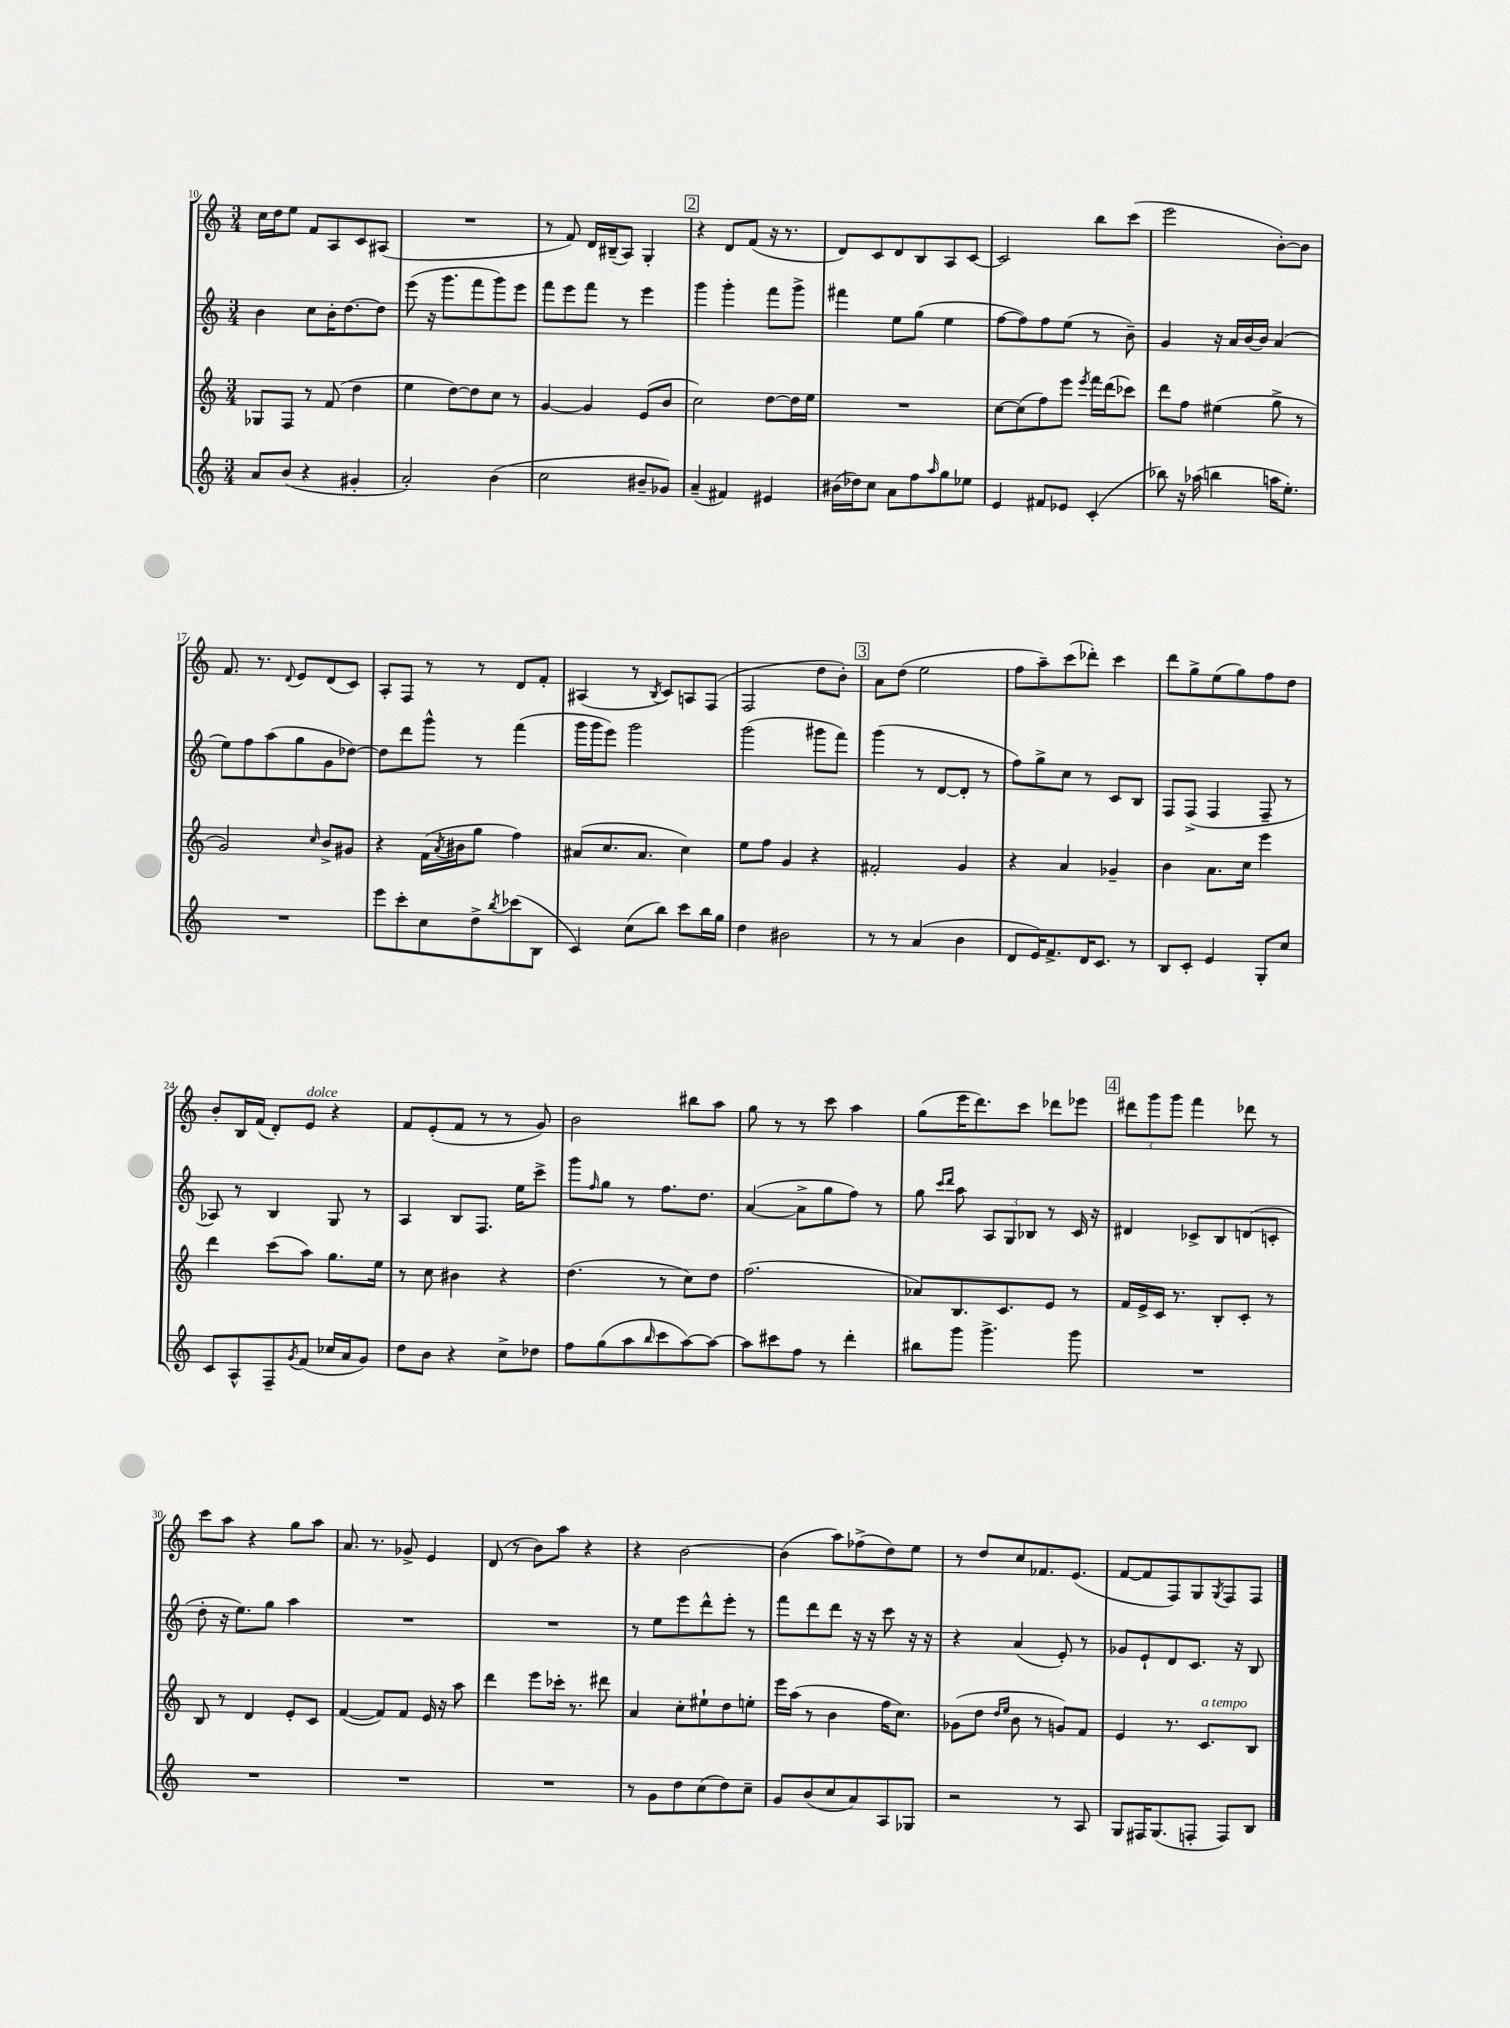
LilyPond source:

<<
\new StaffGroup <<
\new Staff = "s0" {
    \clef treble \key c \major \numericTimeSignature \time 3/4
    c''16 d''16 e''8 f'8 a8 c'8 ais8( |
    R2. |
    r8 f'8) d'16 bis16--( a8) g4-. |
    \mark \markup { \box "2" } r4 d'8 f'8( r16 r8. |
    d'8) c'8 d'8 b8 a8 c'8~ |
    c'2 b''8 c'''8( |
    e'''2 b'8~-.) b'8 |
    f'8. r8. \appoggiatura { d'8 } e'8 d'8( c'8) |
    a8-. f8 r8 r8 d'8 f'8-. |
    ais4( r8 \acciaccatura { b8 } c'8) a8 f8( |
    f2 d''8 b'8-.) |
    \mark \markup { \box "3" } a'8 d''8( e''2 |
    f''8 a''8--) c'''8( des'''8-.) c'''4 |
    d'''8 g''8-> e''8( g''8) f''8 d''8 |
    b'8-. b16 f'16( d'8-.) e'8^\markup { \italic "dolce" } r4 |
    f'8 e'8-.( f'8 r8 r8 g'8) |
    b'2 bis''8 a''8 |
    g''8 r8 r8 c'''8 a''4 |
    g''8( e'''16 d'''8.) c'''8 des'''8 ees'''8 |
    \mark \markup { \box "4" } \tuplet 3/2 { dis'''8 g'''8 g'''8 } f'''4 des'''8 r8 |
    c'''8 a''8 r4 g''8 a''8 |
    a'8. r8. ges'8-> e'4 |
    d'8( r8 b'8) a''8 r4 |
    r4 b'2~ |
    b'4( a''8) fes''8->( d''8) e''8 |
    r8 d''8 c''8 fes'8. e'8.( |
    f'8~ f'8 f8) g8 \acciaccatura { g8 } f8 f8 \bar "|." |
}
\new Staff = "s1" {
    \clef treble \key c \major \numericTimeSignature \time 3/4
    b'4 c''8 b'16-. d''8.~ d''8 |
    e'''8( r16 g'''8. f'''8 g'''8) e'''8 |
    f'''8 e'''8 f'''8 r8 e'''4 |
    \mark \markup { \box "2" } g'''4 g'''4-. f'''8 g'''8-> |
    fis'''4 e''8 g''8( e''4 |
    f''8~ f''8) f''8 e''8( r8 b'8--) |
    g'4 r16 a'16 b'16~ b'16 a'4( |
    e''8) f''8 a''8( g''8 g'8 des''8~) |
    des''8 d'''8 g'''8-^ r8 f'''4( |
    g'''16 g'''16 e'''8) g'''2 |
    g'''2( gis'''8 f'''8) |
    \mark \markup { \box "3" } g'''4( r8 d'8~ d'8-. r8 |
    f''8) g''8-> c''8 r8 c'8 b8 |
    f8 f8->( f4 f8-- r8 |
    aes8) r8 b4 g8 r8 |
    a4 b8 f8. e''16 c'''8-> |
    g'''8 \grace { f''16 } g''8 r8 f''8. d''8. |
    a'4~( a'8-> g''8 f''8) r8 |
    g''8 \grace { c'''16 d'''16 } a''8 \tuplet 3/2 { a8 g8 bes8 } r8 c'16 r16 |
    \mark \markup { \box "4" } dis'4 ces'8-> b8 d'8( c'8-. |
    d''8-. r16 e''8.) g''8 a''4 |
    R2. |
    R2. |
    r8 e''8 e'''8 d'''8-^ e'''8-. r8 |
    f'''8 d'''8 d'''8 r16 r16 c'''8 r16 r16 |
    r4 a'4( e'8-.) r8 |
    ges'8 e'8-! d'8 c'8. r16 b8 \bar "|." |
}
\new Staff = "s2" {
    \clef treble \key c \major \numericTimeSignature \time 3/4
    ges8 f8 r8 f'8( d''4 |
    e''4 d''8~) d''8 c''8 r8 |
    g'4~ g'4 e'8( b'8 |
    \mark \markup { \box "2" } c''2) d''8~ d''16 e''16 |
    R2. |
    c''8~ c''8( f''8) e'''8 \acciaccatura { e'''8 } f'''16 d'''16( ces'''8) |
    d'''8 f''8 eis''4( g''8-> r8 |
    g'2) \grace { c''16 } b'8-> gis'8 |
    r4 f'16( \acciaccatura { a'8 } bis'16 g''8 f''4) |
    ais'8( c''8. ais'8. c''4) |
    e''8 f''8 g'4 r4 |
    \mark \markup { \box "3" } fis'2-. g'4 |
    r4 a'4 ges'4-- |
    b'4 a'8. c''16 e'''4 |
    d'''4 c'''8( a''8) g''8. e''16 |
    r8 c''8 bis'4 r4 |
    d''4.( r8 c''8) d''8 |
    f''2.( |
    aes'8) b8. c'8. e'8 r8 |
    \mark \markup { \box "4" } f'16 e'16-> c'16 r8. b8-. c'8-. r8 |
    b8 r8 d'4 e'8-. c'8 |
    f'4~( f'8) f'8 e'16 r16 a''8 |
    d'''4 e'''8 ces'''16-. r8. dis'''8 |
    a'4 c''8-. eis''8-! d''8 e''8-. |
    e'''16 a''16( r8 b'4 f''16 c''8.) |
    ges'8( d''8 \grace { d''16 e''16 } b'8 r8 g'8) f'8 |
    e'4 r8. c'8.^\markup { \italic "a tempo" } b8 \bar "|." |
}
\new Staff = "s3" {
    \clef treble \key c \major \numericTimeSignature \time 3/4
    a'8 b'8( r4 gis'4-. |
    a'2-.) b'4( |
    c''2 bis'8-- ges'8) |
    \mark \markup { \box "2" } a'4--( fis'4) eis'4 |
    bis'16( des''16) c''8 a'8 f''8 \grace { a''16 } g''8 ees''8 |
    e'4 fis'8 ees'8 c'4-.( |
    bes''8) r16 aes''16( b''4 a''16 e''8.-.) |
    R2. |
    e'''8 c'''8-. c''8 d''8-> \acciaccatura { b''8 } ces'''8( b8 |
    c'4) c''8( b''8) c'''8 b''16 g''16 |
    d''4 bis'2 |
    \mark \markup { \box "3" } r8 r8 a'4( b'4 |
    d'8 e'16) f'8.-> d'16 c'8. r8 |
    b8 c'8-. e'4 g8-. c''8 |
    c'8 a8-^ f8-- \acciaccatura { g'8 } f'8( ces''16 a'16 g'8) |
    d''8 b'8 r4 c''8-> des''8 |
    f''8 g''8( a''8 \grace { b''16 } c'''8 a''8~) a''8~ |
    a''8 cis'''8 f''8 r8 d'''4-. |
    bis''8 g'''8 g'''4.-> g'''8 |
    \mark \markup { \box "4" } R2. |
    R2. |
    R2. |
    R2. |
    r8 g'8 d''8 c''8( d''8) c''8-- |
    g'8 b'8( c''8 a'8) a8 ges8 |
    r2 r8 a8 |
    g8 fis16 g8.( f8-. f8) b8 \bar "|." |
}
>>
>>
\layout { \context { \Score currentBarNumber = #10 } }
